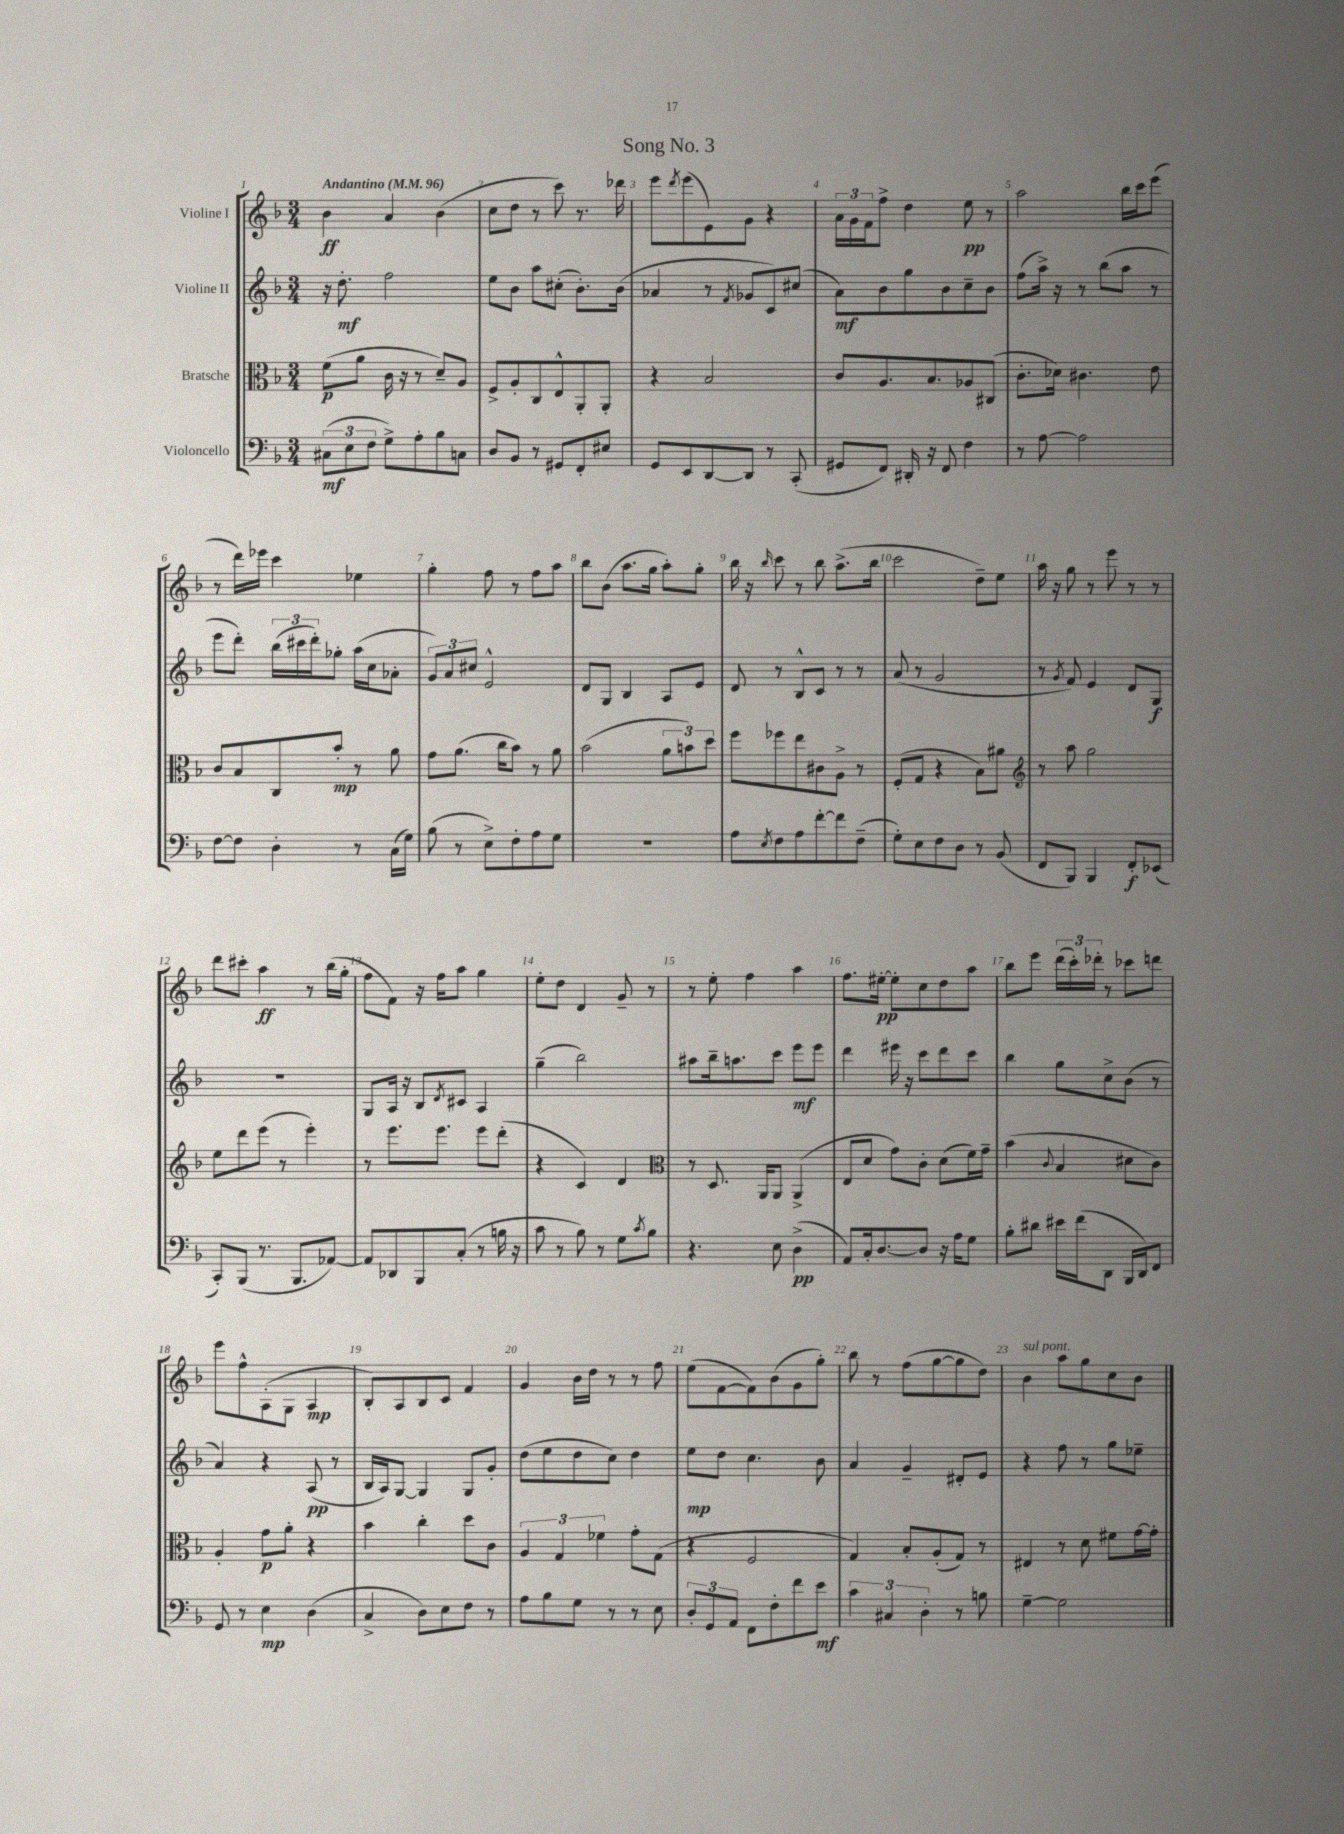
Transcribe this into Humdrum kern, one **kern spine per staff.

**kern	**dynam	**kern	**dynam	**kern	**dynam	**kern	**dynam
*part4	*part4	*part3	*part3	*part2	*part2	*part1	*part1
*staff4	*staff4	*staff3	*staff3	*staff2	*staff2	*staff1	*staff1
*I"Violoncello	*	*I"Bratsche	*	*I"Violine II	*	*I"Violine I	*
*clefF4	*	*clefC3	*	*clefG2	*	*clefG2	*
*k[b-]	*	*k[b-]	*	*k[b-]	*	*k[b-]	*
*M3/4	*	*M3/4	*	*M3/4	*	*M3/4	*
*MM96	*	*MM96	*	*MM96	*	*MM96	*
=1	=1	=1	=1	=1	=1	=1	=1
!	!	!	!	!	!	!LO:TX:a:B:t=Andantino	!
(12C#X\L	mf	(8f\L	p	16r	.	4b-\	ff
.	.	.	.	8.dd'\	mf	.	.
12E\	.	.	.	.	.	.	.
.	.	8a\J	.	.	.	.	.
12F\J	.	.	.	.	.	.	.
8G^\L)	.	16c\	.	2ff\	.	4a/	.
.	.	16r	.	.	.	.	.
8A'\	.	8r	.	.	.	.	.
8B-\	.	8d~/L)	.	.	.	(4b-\	.
8Cn\J	.	8A/J	.	.	.	.	.
=2	=2	=2	=2	=2	=2	=2	=2
8D/L	.	8F^/L	.	8ee\L	.	8cc\L	.
8BB-/J	.	8A'/	.	8b-\J	.	8dd\J	.
8r	.	8C/	.	8aa\L	.	8r	.
8GG#X/L	.	8E^^/	.	(8cc#X'\J	.	8ccc\)	.
8FF'/	.	8AA'/	.	8.b-'\L)	.	8.r	.
8E#X/J	.	8AA'/J	.	.	.	.	.
.	.	.	.	(16b-\Jk	.	16ddd-X\	.
=3	=3	=3	=3	=3	=3	=3	=3
8GG/L	.	4r	.	4a-X/	.	8eee\L	.
.	.	.	.	.	.	8qddd/	.
8EE/	.	.	.	.	.	(8eee\	.
[8DD/	.	2B-/	.	8r	.	8e\)	.
.	.	.	.	8qf/	.	.	.
8DD/J]	.	.	.	8g-X/L	.	8g\J	.
8r	.	.	.	8c/)	.	4r	.
(8CC'/	.	.	.	(8cc#X/J	.	.	.
=4	=4	=4	=4	=4	=4	=4	=4
8GG#X/L	.	8c/L	.	8a\L)	mf	24a\LL	.
.	.	.	.	.	.	24g\	.
.	.	.	.	.	.	24f\J	.
8FF/J)	.	8.A/	.	8b-\	.	8ff^\J	.
16DD#X'/	.	.	.	8gg\	.	4dd\	.
16r	.	8.B-/	.	.	.	.	.
8FF/	.	.	.	8b-\	.	.	.
4F\	.	8A-X/	.	8cc~\	.	8ee\	pp
.	.	(8C#X/J	.	8b-\J	.	8r	.
=5	=5	=5	=5	=5	=5	=5	=5
8r	.	8.c'\L	.	(8ff\L	.	2aa\	.
[8A\	.	.	.	16aa^\Jk)	.	.	.
.	.	16d-X\Jk)	.	16r	.	.	.
2A\]	.	4.c#X\	.	8r	.	.	.
.	.	.	.	(8bb-\L	.	.	.
.	.	.	.	8aa\J	.	16bb-\LL	.
.	.	.	.	.	.	16ccc\J	.
.	.	8e\	.	8r	.	(8eee\J	.
!!LO:LB:g=z
=6	=6	=6	=6	=6	=6	=6	=6
[8F\L	.	8c/L	.	8eee\L	.	8r	.
8F\J]	.	8B-/	.	8ddd'\J)	.	16ddd\LL)	.
.	.	.	.	.	.	16eee-X\JJ	.
4D'\	.	8C/	.	(24bb-\LL	.	4ccc\	.
.	.	.	.	24ccc#X\	.	.	.
.	.	.	.	24ddd'\J)	.	.	.
.	.	8b-'/J	mp	8gg-X'\J	.	.	.
8r	.	8r	.	(16aa\LL	.	4ee-X\	.
.	.	.	.	16cc\J	.	.	.
(16C\LL	.	8a\	.	8a-X'\J	.	.	.
16G\JJ)	.	.	.	.	.	.	.
=7	=7	=7	=7	=7	=7	=7	=7
(8B-\	.	8g\L	.	12g/L)	.	4gg'\	.
.	.	.	.	12a/	.	.	.
8r	.	(8.a\J	.	.	.	.	.
.	.	.	.	12cc#X/J	.	.	.
8E^\L)	.	.	.	2e^^/	.	8ff\	.
.	.	16cc\KL	.	.	.	.	.
8F'\	.	8b-\J)	.	.	.	8r	.
8A\	.	8r	.	.	.	8ff\L	.
8G\J	.	8a\	.	.	.	8aa\J	.
=8	=8	=8	=8	=8	=8	=8	=8
2.r	.	(2b-\	.	8d/L	.	8bb-\L	.
.	.	.	.	8G/J	.	(8b-\J	.
.	.	.	.	4B-/	.	8.aa\L	.
.	.	.	.	.	.	16gg\Jk	.
.	.	12a\L	.	8A/L	.	8aa'\L)	.
.	.	12bn\)	.	.	.	.	.
.	.	.	.	8e/J	.	8gg'\J	.
.	.	12dd\J	.	.	.	.	.
=9	=9	=9	=9	=9	=9	=9	=9
8A\L	.	8ff\L	.	8d/	.	16bb-\	.
.	.	.	.	.	.	16r	.
8qE/	.	.	.	.	.	16qqbb-/	.
8F\	.	8ff-X\	.	8r	.	8ccc\	.
8A\	.	8ee\	.	8B-^^/L	.	8r	.
[8f'\	.	8c#X\	.	8c/J	.	8bb-\	.
8f\]	.	8A^\J	.	8r	.	(8.aa^\L	.
(8F~\J	.	8r	.	8r	.	.	.
.	.	.	.	.	.	16bb-\Jk	.
=10	=10	=10	=10	=10	=10	=10	=10
8G'\L)	.	(8F'/L	.	(8a/	.	2ccc\	.
8E\	.	8G/J	.	8r	.	.	.
8F\	.	4r	.	2g/	.	.	.
8D\J	.	.	.	.	.	.	.
8r	.	8B-\L)	.	.	.	8dd~\L)	.
(8BB-/	.	8a#X\J	.	.	.	8ee\J	.
=11	=11	=11	=11	=11	=11	=11	=11
*	*	*clefG2	*	*	*	*	*
8FF/L	.	8r	.	8r	.	16aa\	.
.	.	.	.	.	.	16r	.
.	.	.	.	8qg/	.	.	.
8BBB-/J)	.	8aa\	.	8f/)	.	8gg\	.
4BBB-/	.	2gg\	.	4e/	.	8r	.
.	.	.	.	.	.	8eee\	.
8FF'/L	f	.	.	8d/L	.	8r	.
(8EE-X/J	.	.	.	8G/J	f	8r	.
!!LO:LB:g=z
=12	=12	=12	=12	=12	=12	=12	=12
8CC'/L)	.	8ee\L	.	2.r	.	8ddd\L	.
(8BBB-/J	.	8ddd\	.	.	.	8ccc#X'\J	.
8.r	.	(8eee\J	.	.	.	4aa\	ff
.	.	8r	.	.	.	.	.
8.BBB-/L	.	.	.	.	.	.	.
.	.	4eee'\)	.	.	.	8r	.
[8AA-X/J)	.	.	.	.	.	(16bb-\LL	.
.	.	.	.	.	.	16gg'\JJ	.
=13	=13	=13	=13	=13	=13	=13	=13
8AA-/L]	.	8r	.	8G/L	.	8ff\L	.
8DD-X/	.	8.eee\L	.	16A/Jk	.	8f\J)	.
.	.	.	.	16r	.	.	.
8BBB-/	.	.	.	8B-/L	.	16r	.
.	.	8.eee\J	.	.	.	16ff\KL	.
.	.	.	.	8qd/	.	.	.
(8C'/J	.	.	.	8c#X/J	.	8aa\J	.
8r	.	8eee\L	.	4A/	.	4gg\	.
16Bn\	.	(8ddd'\J	.	.	.	.	.
16r	.	.	.	.	.	.	.
=14	=14	=14	=14	=14	=14	=14	=14
8c\	.	4r	.	(4gg~\	.	8ee'\L	.
8r	.	.	.	.	.	8dd\J	.
8B-\)	.	4c/)	.	2bb-\)	.	4d/	.
8r	.	.	.	.	.	.	.
8G\L	.	4d/	.	.	.	8g~/	.
8qc/	.	.	.	.	.	.	.
8B-\J	.	.	.	.	.	8r	.
=15	=15	=15	=15	=15	=15	=15	=15
*	*	*clefC3	*	*	*	*	*
4.r	.	8r	.	8aa#X\L	.	8r	.
.	.	8.D/	.	16bb-~\k	.	8ee'\	.
.	.	.	.	8.aan\	.	.	.
.	.	.	.	.	.	4ff\	.
.	.	16AA/KL	.	.	.	.	.
8E\	.	8AA/J	.	8ccc\J	.	.	.
(4D^\	pp	(4AA^/	.	8eee\L	mf	4aa\	.
.	.	.	.	8eee\J	.	.	.
=16	=16	=16	=16	=16	=16	=16	=16
8AA/L)	.	8E/L	.	4ddd\	.	8.ff\L	.
16C'/k	.	8d/J	.	.	.	.	.
[8.D/	.	.	.	.	.	[16ee#X'\Jk	pp
.	.	8g\L)	.	16eee#X\	.	8ee#'\L]	.
.	.	.	.	16r	.	.	.
8D/J]	.	8c'\J	.	8ccc\L	.	8cc\	.
16r	.	(8d\L	.	8ddd\	.	8dd\	.
16A\KL	.	.	.	.	.	.	.
8G\J	.	16f\L)	.	8ccc\J	.	8aa\J	.
.	.	16g~\JJ	.	.	.	.	.
=17	=17	=17	=17	=17	=17	=17	=17
8B-'\L	.	(4b-\	.	4bb-\	.	8bb-\L	.
8d#X\J	.	.	.	.	.	8eee\J	.
.	.	8qqc/	.	.	.	.	.
16e#X\LL	.	4B-/	.	8gg\L	.	(24ddd\LL	.
.	.	.	.	.	.	24ccc'\)	.
(16f\J	.	.	.	.	.	.	.
.	.	.	.	.	.	24ddd-X'\JJ	.
8DD\J	.	.	.	8cc^\	.	8r	.
16BBB-/LL	.	8d#X\L	.	(8b-\J	.	8ccc-X\L	.
16DD/J)	.	.	.	.	.	.	.
8FF/J	.	8c\J)	.	8r	.	8dddn\J	.
!!LO:LB:g=z
=18	=18	=18	=18	=18	=18	=18	=18
8GG/	.	4A'/	.	4a/)	.	8eee\L	.
8r	.	.	.	.	.	8ff^^\	.
4E\	mp	8g\L	p	4r	.	(8A'\	.
.	.	8a'\J	.	.	.	8G\J	.
(4D\	.	4r	.	(8A/	pp	4A/	mp
.	.	.	.	8r	.	.	.
=19	=19	=19	=19	=19	=19	=19	=19
4C^/	.	4b-\	.	16B-/LL	.	8B-'/L)	.
.	.	.	.	16A/J)	.	.	.
.	.	.	.	[8G/J	.	8A/	.
8D\L)	.	4cc'\	.	4G/]	.	8B-/	.
8E\	.	.	.	.	.	8c/J	.
8F\J	.	8dd\L	.	8G/L	.	4f/	.
8r	.	8c\J	.	8g'/J	.	.	.
=20	=20	=20	=20	=20	=20	=20	=20
8A\L	.	6A/	.	(8dd\L	.	4g/	.
8B-\	.	.	.	8ee\	.	.	.
.	.	6G/	.	.	.	.	.
8G\J	.	.	.	8dd\	.	16b-\LL	.
.	.	.	.	.	.	16dd\JJ	.
.	.	6f-X\	.	.	.	.	.
8r	.	.	.	8cc\J)	.	8r	.
8r	.	8g'\L	.	4dd\	.	8r	.
8E\	.	(8G\J	.	.	.	8ff\	.
=21	=21	=21	=21	=21	=21	=21	=21
12D'/L	.	4r	.	8ee\L	mp	(8ee\L	.
12GG/	.	.	.	.	.	.	.
.	.	.	.	8dd\J	.	[8f\	.
12AA/J	.	.	.	.	.	.	.
8FF\L	.	2F/	.	4.cc\	.	8f\])	.
8F'\	.	.	.	.	.	(8b-\	.
8f\	.	.	.	.	.	8g\	.
8e\J	mf	.	.	8b-\	.	8gg'\J)	.
=22	=22	=22	=22	=22	=22	=22	=22
6c\	.	4G/)	.	4a/	.	8bb-\	.
.	.	.	.	.	.	8r	.
6C#X/	.	.	.	.	.	.	.
.	.	8B-'/L	.	4g~/	.	(8ff\L	.
6D'\	.	.	.	.	.	.	.
.	.	(8A'/	.	.	.	[8gg\	.
8r	.	8G/J)	.	8d#X'/L	.	8gg\]	.
8Bn\	.	8r	.	8e/J	.	8dd\J)	.
=23	=23	=23	=23	=23	=23	=23	=23
!	!	!	!	!	!	!LO:TX:a:i:t=sul pont.	!
[4G~\	.	4E#X/	.	4r	.	4b-\	.
2G\]	.	8r	.	8ff\	.	8aa\L	.
.	.	8d\	.	8r	.	8gg\	.
.	.	8f#X\L	.	8gg\L	.	8cc\	.
.	.	[16g\L	.	8ee-X~\J	.	8b-\J	.
.	.	16g'\JJ]	.	.	.	.	.
==	==	==	==	==	==	==	==
*-	*-	*-	*-	*-	*-	*-	*-
